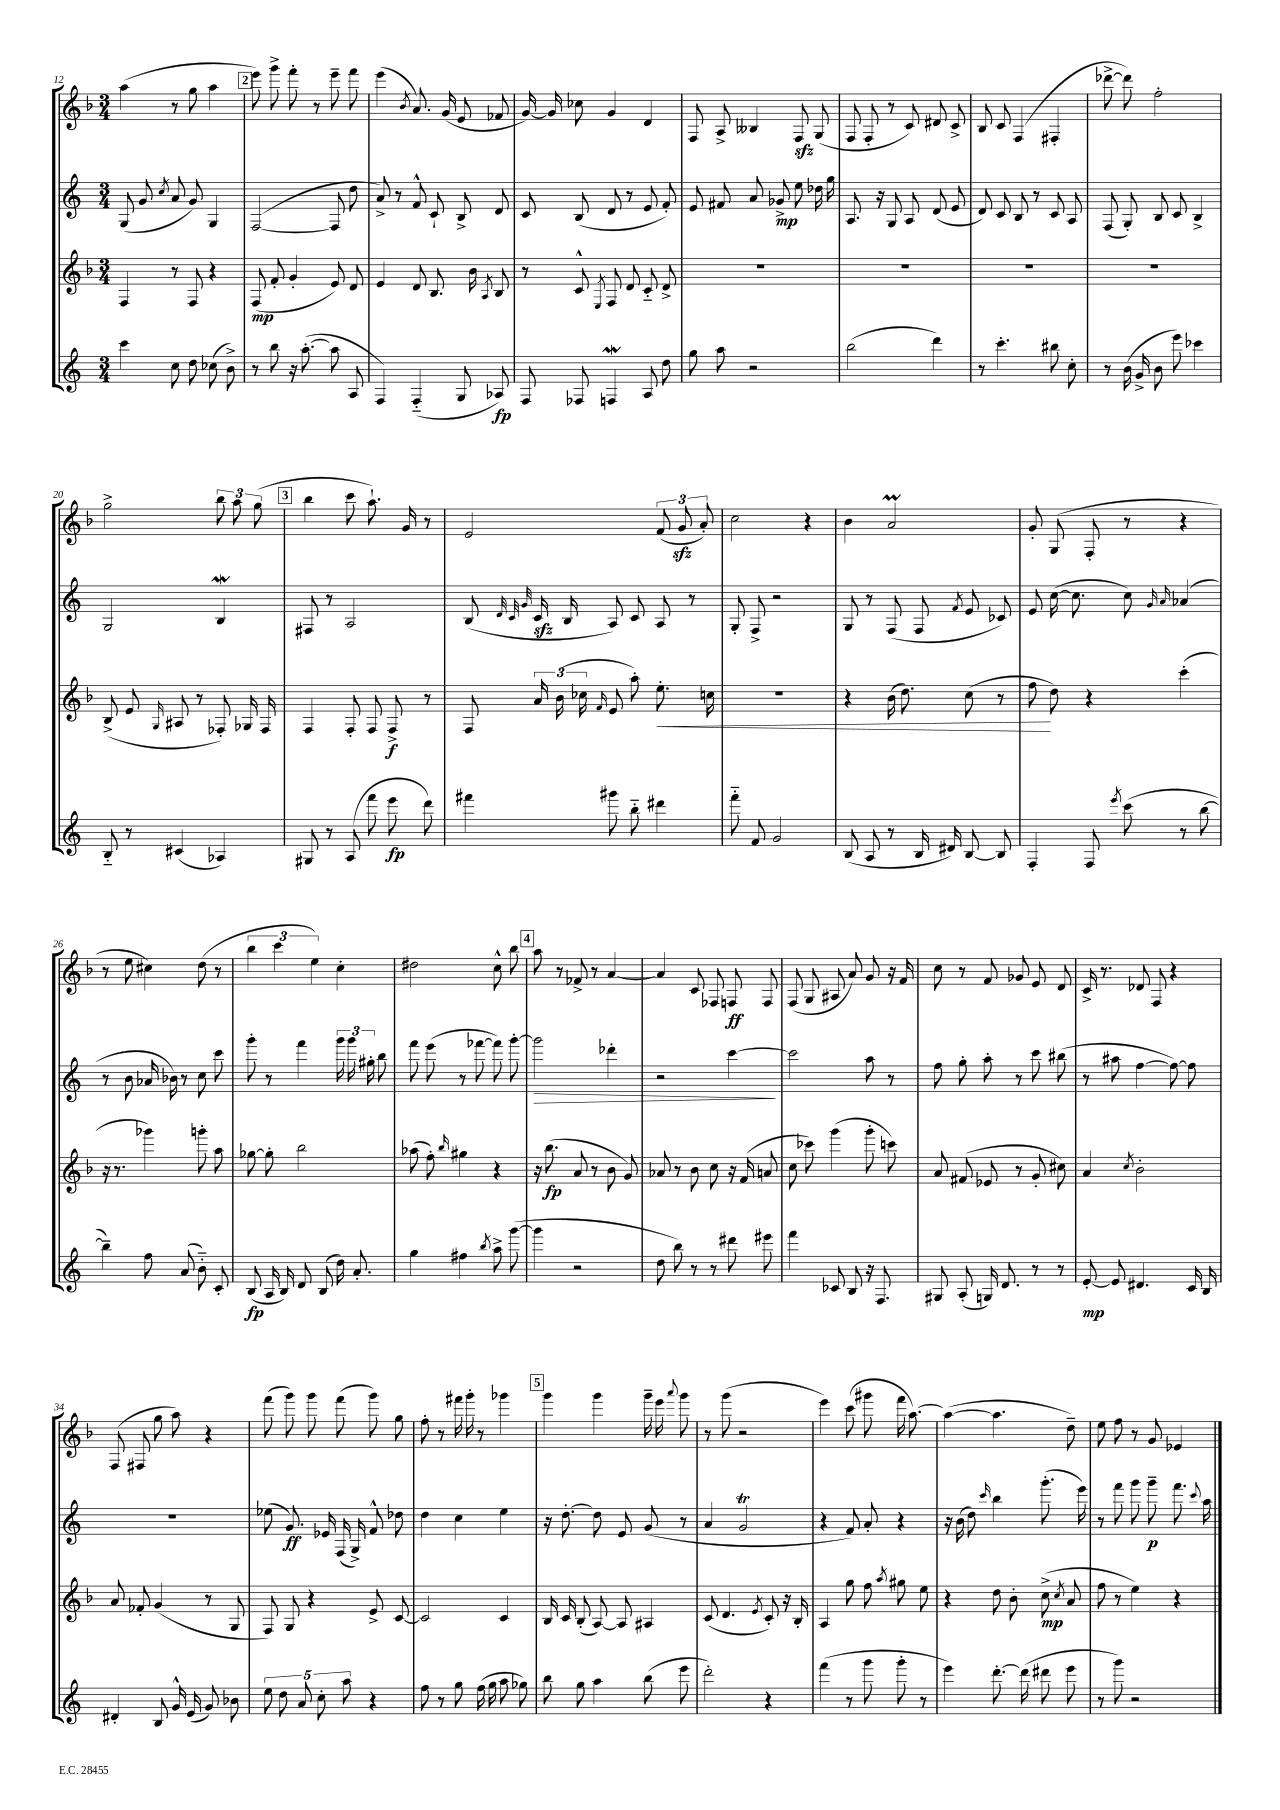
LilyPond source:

<<
\new StaffGroup <<
\new Staff = "s0" {
    \clef treble \key f \major \numericTimeSignature \time 3/4
    \autoBeamOff a''4( r8 g''8 a''4 |
    \mark \markup { \box "2" } e'''8) g'''8-> f'''8-. r8 e'''8-- f'''8 |
    e'''4( \acciaccatura { bes'8 } a'8.) g'16( e'8 fes'8 |
    g'16~) g'16 ces''8 g'4 d'4 |
    f8 a8-> beses4 f8\sfz g8( |
    f8 f8-. r8 c'8) dis'8 c'8-> |
    bes8 c'8 f4( fis4-. |
    des'''8~-> des'''8) f''2-. |
    g''2-> \tuplet 3/2 { bes''8 a''8 g''8( } |
    \mark \markup { \box "3" } bes''4 c'''8 a''8.-!) g'16 r8 |
    e'2 \tuplet 3/2 { f'8( g'8\sfz a'8-.) } |
    c''2 r4 |
    bes'4 a'2\prall |
    g'8-. g8( f8-. r8 r4 |
    r8 e''8 cis''4) d''8( r8 |
    \tuplet 3/2 { bes''4 c'''4 e''4) } c''4-. |
    dis''2 c''8-^ bes''8 |
    \mark \markup { \box "4" } a''8 r8 fes'8-> r8 a'4~ |
    a'4 c'8 fes8 f8\ff f8 |
    f8( g8 ais8 a'8) g'8 r16 f'16 |
    c''8 r8 f'8 ges'8 e'8 d'8 |
    c'16-> r8. des'8 f8 r4 |
    f8( fis8 g''8 a''8) r4 |
    f'''8( g'''8) g'''8 f'''8( g'''8) g''8 |
    f''8-. r8 fis'''16 g'''16-. r8 ges'''4 |
    \mark \markup { \box "5" } g'''4 g'''4 g'''16-- e'''16 \appoggiatura { a'''8 } g'''8 |
    r8 g'''8( r2 |
    e'''4) c'''8( gis'''8 f'''16 a''8.~) |
    a''4~( a''4. d''8--) |
    e''8 f''8 r8 g'8 ees'4 \bar "|." |
}
\new Staff = "s1" {
    \clef treble \key c \major \numericTimeSignature \time 3/4
    \autoBeamOff g8( g'8 \acciaccatura { c''8 } a'8 g'8) g4 |
    \mark \markup { \box "2" } f2~( f8 d''8 |
    a'8->) r8 f'8-^ c'8-! b8-> d'8 |
    c'8 b8( d'8 r8 e'8 f'8-.) |
    e'8 fis'8 a'8 ges'8->\mp e''8 des''16 g''16 |
    a8. r16 g8 a8 d'8( e'8 |
    d'8) c'8 b8 r8 c'8 a8 |
    f8( g8-.) b8 c'8 b4-> |
    g2 b4\mordent |
    \mark \markup { \box "3" } fis8 r8 a2 |
    b8( \grace { d'32 c'32 g'32 } c'16\sfz b16 a8) c'8 a8 r8 |
    g8-. f8-> r2 |
    g8 r8 f8( f8 \acciaccatura { f'8 } e'8 ces'8) |
    e'8 c''16~( c''8. c''8) \grace { g'16 a'16 } aes'4( |
    r8 b'8 aes'16 bes'16) r8 c''8 c'''8 |
    g'''8-. r8 f'''4 \tuplet 3/2 { g'''16 g'''16 gis''16-. } b''8 |
    f'''8 e'''8( r8 fes'''8~ fes'''8) g'''8~-. |
    \mark \markup { \box "4" } g'''2\> des'''4-. |
    r2 c'''4~\! |
    c'''2 a''8 r8 |
    f''8 g''8-. a''8-. r8 c'''8 bis''8( |
    r8 ais''8 f''4~ f''8~) f''8 |
    R2. |
    ees''8( g'8.\ff) ees'16 f16( g16->) f'8-^ des''8 |
    d''4 c''4 e''4 |
    \mark \markup { \box "5" } r16 d''8.~-. d''8 e'8 g'8( r8 |
    a'4 g'2\trill |
    r4 f'8) a'8-. r4 |
    r16 b'16( d''8) \grace { c'''16 } b''4 g'''8.-.( e'''16) |
    r8 f'''8 g'''8 g'''8--\p f'''8. \appoggiatura { c'''8 } a''16 \bar "|." |
}
\new Staff = "s2" {
    \clef treble \key f \major \numericTimeSignature \time 3/4
    \autoBeamOff f4 r8 f8 r4 |
    \mark \markup { \box "2" } f8\mp( f'8-. g'4-. e'8) d'8 |
    e'4 d'8 bes8. bes'16 \acciaccatura { a8 } bes8 |
    r8 c'8-^ \acciaccatura { e8 } f8 d'8 c'8-_ d'8-> |
    R2. |
    R2. |
    R2. |
    R2. |
    bes8->( e'8 \grace { g16 } ais8 r8 fes8-.) ges16 fes16 |
    \mark \markup { \box "3" } f4 f8-. f8 f8->\f r8 |
    f8 \tuplet 3/2 { a'16 bes'16( ces''16 } \grace { f'16 } e'8 a''8-.) e''8.-.\< c''16 |
    R2. |
    r4 bes'16( d''8.) c''8( r8 |
    f''8\! d''8) r4 c'''4-.( |
    r16 r8. ges'''4) g'''8-. a''8 |
    ges''8~ ges''8-. bes''2 |
    aes''8( f''8-.) \grace { bes''16 } gis''4 r4 |
    \mark \markup { \box "4" } r16 bes''8.\fp( a'8 r8 bes'8 g'8) |
    aes'8 r8 bes'8 c''8 r16 f'16( a'8 |
    c''8 ces'''8) g'''4( g'''8-. c'''8) |
    a'8 fis'8( ees'8 r8 g'8-. cis''8) |
    a'4 \acciaccatura { c''8 } bes'2-. |
    a'8 fes'8-. g'4( r8 g8 |
    f8) g8 r4 e'8-> c'8~ |
    c'2 c'4 |
    \mark \markup { \box "5" } bes16 c'16 bes8-.( a8~) a8 ais4 |
    c'8( d'4. \acciaccatura { e'8 } c'8-.) r16 bes16-. |
    a4 g''8 f''8 \acciaccatura { a''8 } gis''8 e''8 |
    r4 d''8 bes'8-. c''8->\mp( \acciaccatura { c''8 } a'8 |
    f''8 r8 e''4) r4 \bar "|." |
}
\new Staff = "s3" {
    \clef treble \key c \major \numericTimeSignature \time 3/4
    \autoBeamOff c'''4 c''8 d''8 ces''8( b'8->) |
    \mark \markup { \box "2" } r8 b''8 r16 a''8.~-.( a''8 a8 |
    f4) f4-_( g8 aes8\fp) |
    f8 fes8 f4\mordent a8 d''8 |
    g''8 a''8 r2 |
    b''2( d'''4) |
    r8 c'''4.-. bis''8 c''8-. |
    r8 b'16( g'16-> b'8 e'''8) ces'''4 |
    b8-_ r8 cis'4( aes4) |
    \mark \markup { \box "3" } gis8 r8 a8( f'''8 e'''8\fp d'''8) |
    fis'''4 gis'''8 b''8-_ dis'''4 |
    f'''8-_ f'8 g'2 |
    b8( a8 r8 b16 dis'16) b8~ b8 |
    f4-. f8 \acciaccatura { e'''8 } c'''8( r8 b''8~ |
    b''4--) f''8 a'8( b'8-_) c'8-. |
    b8\fp( a16 b16) d'8 b8( d''16) a'8.-. |
    g''4 fis''4 \acciaccatura { b''8 } a''8-> g'''8~( |
    \mark \markup { \box "4" } g'''4 r2 |
    d''8 b''8) r8 r8 dis'''8 eis'''8 |
    f'''4 ces'8 b8 r16 f8. |
    gis8 a8-.( g16) d'8. r8 r8 |
    e'8~-.\mp e'8 dis'4. c'16 b16 |
    dis'4-. b8 g'16-^ e'16( g'8) bes'8 |
    \tuplet 5/4 { e''8 d''8 a'8 c''8-. a''8 } r4 |
    f''8 r8 g''8 f''16( g''16 a''8 ges''8) |
    \mark \markup { \box "5" } b''8 g''8 a''4 b''8( e'''8 |
    d'''2-.) r4 |
    f'''4( r8 g'''8 g'''8-. r8 |
    e'''4) d'''8.~-. d'''16( dis'''8 e'''8 |
    r8 g'''8) r2 \bar "|." |
}
>>
>>
\layout { \context { \Score currentBarNumber = #12 } }
